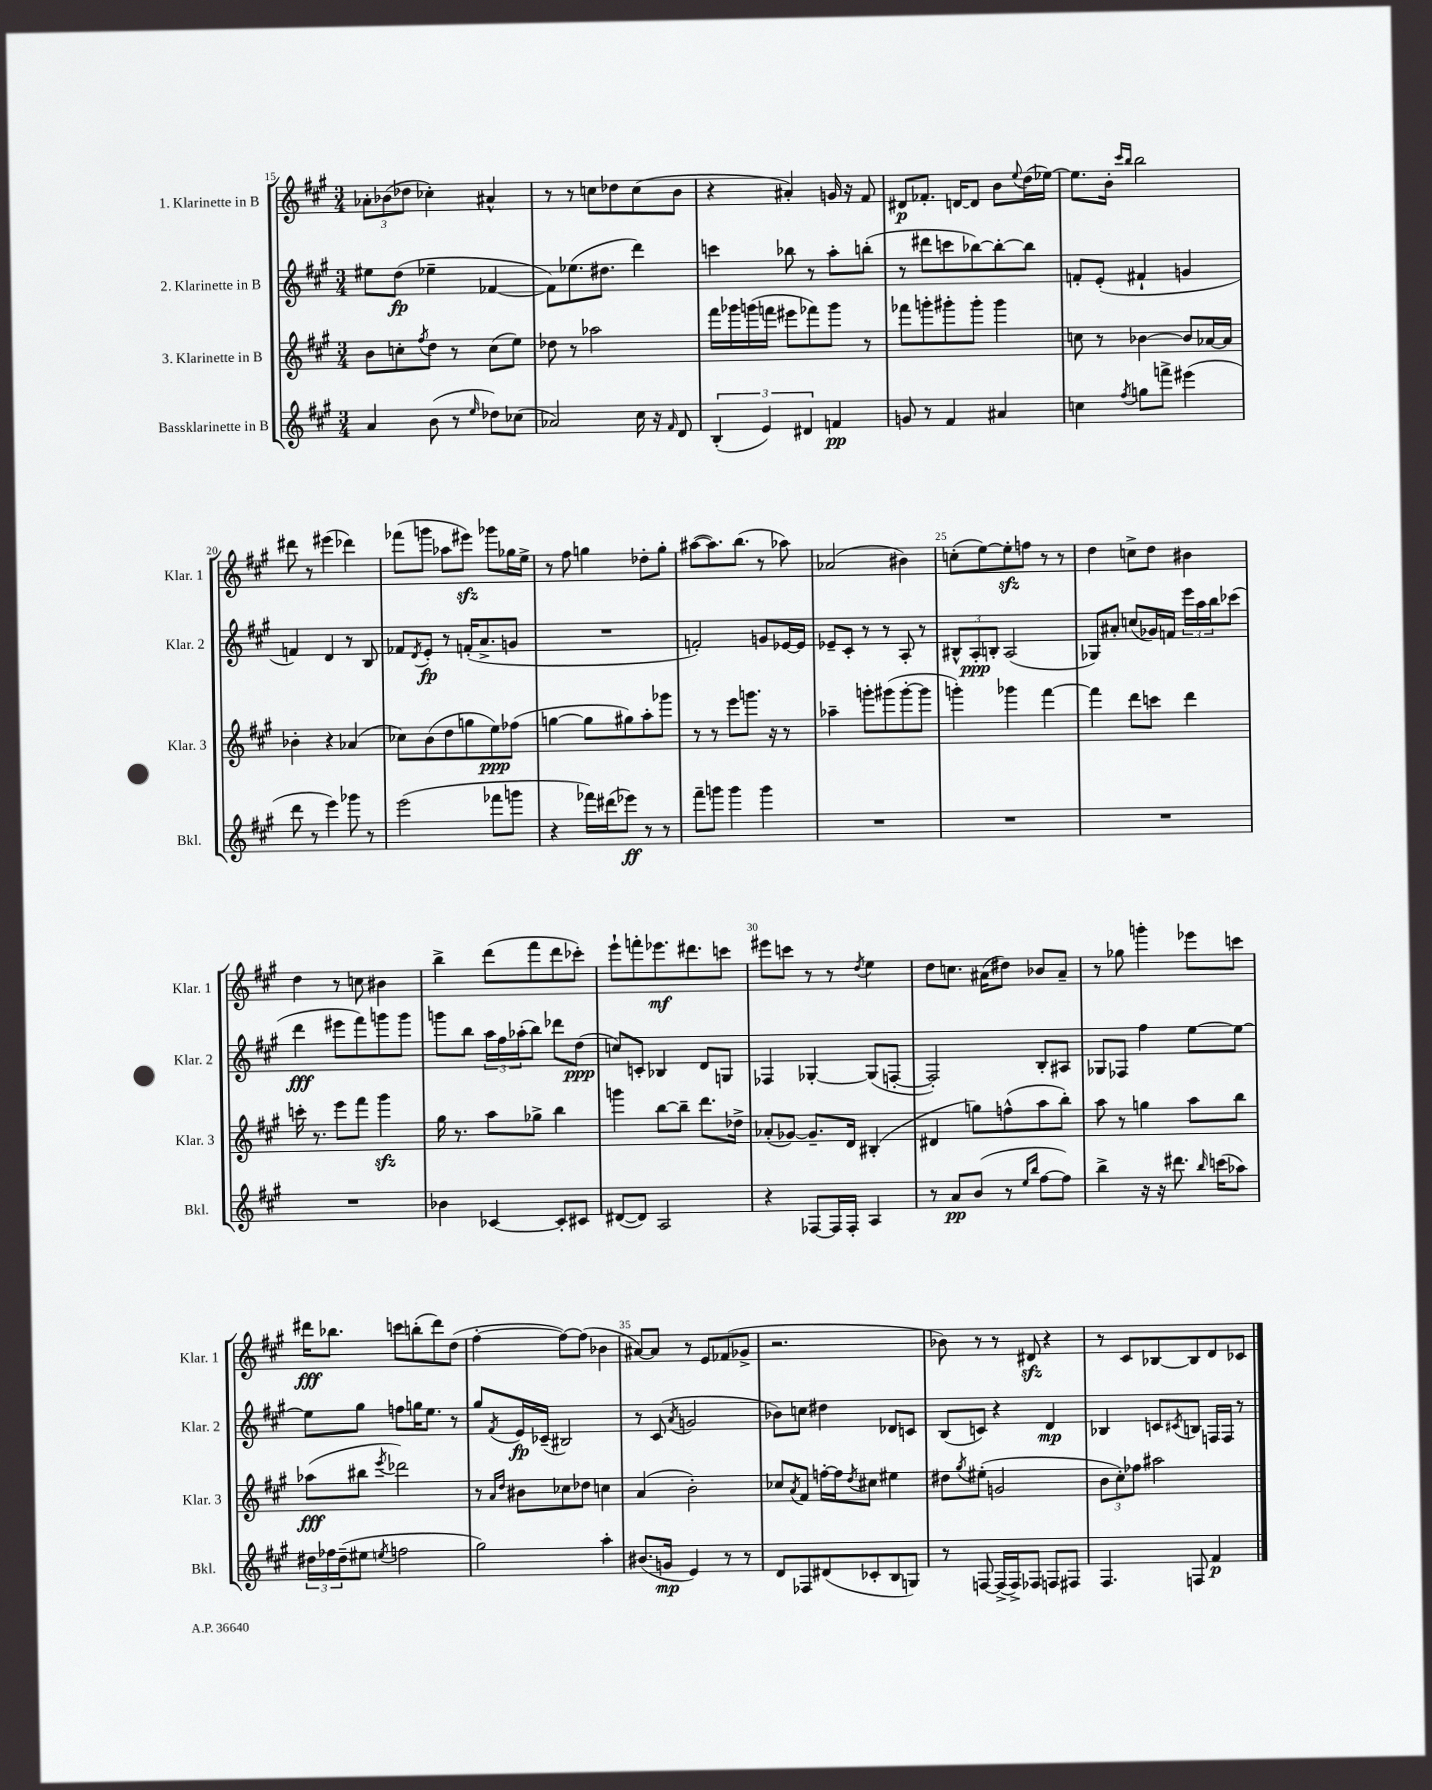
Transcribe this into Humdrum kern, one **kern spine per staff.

**kern	**kern	**kern	**kern
*staff4	*staff3	*staff2	*staff1
*clefG2	*clefG2	*clefG2	*clefG2
*k[f#c#g#]	*k[f#c#g#]	*k[f#c#g#]	*k[f#c#g#]
*M3/4	*M3/4	*M3/4	*M3/4
4a/	8b\L	8ee#\L	12a-'\L
.	.	.	(12b-\
.	8cc'\	(8dd\J	.
.	.	.	12dd-\J
.	8qff#/	.	.
(8b\	8dd\J	4ee-~\	4cc-'\)
8r	8r	.	.
16qqee/	.	.	.
8dd-\L)	(8cc\L	[4f-/	4a#^^/
(8cc-\J	8ee\J)	.	.
=	=	=	=
2a-/)	8dd-\	8f-\]L)	8r
.	8r	(8.ee-\	8r
.	2aa-\	.	8cc\L
.	.	8.dd#\J	.
.	.	.	8dd-\
16cc#\	.	4ddd\)	(8cc\
16r	.	.	.
16qqf#/	.	.	.
8d/	.	.	8b\J
=	=	=	=
(6B'/	16fff#\LL	4ccc\	4r
.	16ggg-\	.	.
.	(16ggg\	.	.
6e/)	.	.	.
.	16fff\JJ	.	.
.	8eee#\L	8bb-\	4a#'/)
6d#/	.	.	.
.	8fff-\)	8r	.
4f/	8ggg\J	8aa'\L	16g/
.	.	.	16r
.	8r	(8bb'\J	8f#/
=	=	=	=
8g/	8fff-\L	8r	8d#/L
8r	8ggg'\	8ddd#\L	8.f-'/J
4f#/	8ggg#'\	8ccc\	.
.	.	.	[16d/LK
.	8ggg#'\J	[8bb-\)	8d/]J
4a#/	4ggg#\	8bb-'\_	8b\L
.	.	.	8qqee/
.	.	8bb-\]J	(16dd\L
.	.	.	[16ee-\JJ)
=	=	=	=
4cc\	8cc\	8f'/L	8.ee-\]L
.	8r	(8e'/J	.
.	.	.	16b'\Jk
.	.	.	16qqccc#/LL
8qff#/	.	.	16qqbb/JJ
8gg\L	[4b-\	4f#`/	2bb\
8fff^\J	.	.	.
(4eee#\	8b-/]L	4g/	.
.	[16a-/L	.	.
.	16a-/]JJ	.	.
=	=	=	=
8ddd\	4b-'\	4f/)	8ddd#\
8r	.	.	8r
4eee\)	4r	4d/	(4eee#\
8ggg-\	(4a-/	8r	4ddd-\)
8r	.	8B/	.
=	=	=	=
(2eee\	8cc-\L)	8f-/L	(8fff-\L
.	.	8qd/	.
.	(8b\	8e'/J	8ggg\J
.	8dd\	8r	8aa-\L
.	8gg\	(16f'/LK	8eee#\J)
.	.	8.a^/	.
8fff-\L	8ee\)	.	8ggg-\L
8ggg\J	(8ff-\J	8g/J	16gg-\L
.	.	.	16ee^\JJ
=	=	=	=
4r	[4gg\	2.r	8r
.	.	.	8ff#\
16fff-\LL)	8gg\]L	.	4gg\
(16ddd#\J	.	.	.
8eee-\J)	8gg#\)	.	.
8r	8aa'\	.	8dd-'\L
8r	8ggg-\J	.	8gg'\J
=	=	=	=
8fff#~\L	8r	2f'/)	([8aa#\L
8ggg\J	8r	.	8.aa#\])
4ggg\	8eee\L	.	.
.	.	.	(8.bb\J
.	8.ggg\J	.	.
4ggg\	.	8g/L	8r
.	16r	.	.
.	8r	[16e-/L	8aa-\)
.	.	16e-/]JJ	.
=	=	=	=
2.r	4aa-~\	8e-~/L	(2a-/
.	.	8c#'/J	.
.	8ggg'\L	8r	.
.	(8ggg#\	8r	.
.	[8ggg#'\	8A'/	4b#\)
.	8ggg#\]J	8r	.
=	=	=	=
2.r	4ggg'\)	12B#^^/L	(8cc'\L
.	.	12A'/	.
.	.	.	[8ee\)
.	.	12B'/J	.
.	4ggg-\	(2A/	8ee'\]
.	.	.	8ff\J
.	[4fff#\	.	8r
.	.	.	8r
=	=	=	=
2.r	4fff#\]	8G-/L)	4dd\
.	.	8a#'/J	.
.	8ddd\L	(8cc/L	8cc^\L
.	8ccc\J	16g-/L)	8dd\J
.	.	16f/JJ	.
.	4ddd\	24eee\LL	4b#\
.	.	24aa\	.
.	.	24bb\J	.
.	.	(8ccc-\J	.
=	=	=	=
2.r	16ccc'\	4ddd\	4dd\
.	8.r	.	.
.	8eee\L	8eee#\L	8r
.	8fff#\J	8fff#\)	8cc\
.	4ggg#\	8ggg\	4b#\
.	.	8ggg\J	.
=	=	=	=
4b-\	16gg#\	8ggg\L	4bb^\
.	8.r	.	.
.	.	8bb\J	.
[4c-/	8aa\L	24aa\LL	(8ddd\L
.	.	24ff#\	.
.	.	(24aa-'\J	.
.	8gg-^\J	8bb\J)	8fff#\
8c-'/]L	4bb\	8ddd-\L	8ddd\
8c#/J	.	(8dd\J	8ccc-'\J)
=	=	=	=
([8d#/L	4ggg\	8cc/L)	8eee`\L
8d#/]J)	.	8c'/J	8fff'\
2A/	[8bb\L	4B-/	8.eee-\
.	8bb~\]J	.	.
.	.	.	8.ddd#\
.	8.ddd\L	8d/L	.
.	.	8G/J	8ccc\J
.	16dd-^\Jk	.	.
=	=	=	=
4r	(8a-'/L	4F-/	8eee#\L
.	[8g-/J)	.	8ccc\J
[8F-/L	8.g-~/]L	[4G-'/	8r
16F-/]L	.	.	8r
16F-'/JJ	16d/Jk	.	.
.	.	.	8qdd/
4A/	(4B#'/	(8G-/]L	4ee\
.	.	[8F'/J	.
=	=	=	=
8r	4d#/	2F'/])	8dd\L
8a/L	.	.	8.cc\J
(8b/J	8gg\L)	.	.
.	.	.	(16a#\LK
8r	(8ff^^\	.	8dd#\J)
16qqee/LL	.	.	.
16qqbb/JJ	.	.	.
[8ff#\L	8aa\	8B'/L	8b-/L
8ff#\]J)	8bb'\J)	8A#/J	8a#~/J
=	=	=	=
4bb^\	8aa\	8G-/L	8r
.	8r	8F-/J	8gg-\
16r	4gg\	4ff#\	4ggg'\
16r	.	.	.
8.ddd#\	.	.	.
.	8aa\L	[8ee\L	8eee-\L
16qqbb/	.	.	.
(16ccc\LK	.	.	.
8aa-\J)	8bb\J	8ee\_J	8ccc\J
=	=	=	=
24dd#\LL	(8aa-\L	8ee\]L	16ddd#\LK
24ff-\	.	.	.
.	.	.	8.bb-\J
(24dd#~\J	.	.	.
8ee#\J	8bb#\J	8gg#\J	.
8qee/	8qeee/	.	.
2ff\	2ddd-\)	8ff\L	8ccc\L
.	.	16gg\K	(8bb'\
.	.	8.ee\J	.
.	.	.	8ddd#\)
.	.	8r	(8dd\J
=	=	=	=
2gg#\)	8r	8gg#/L	[4ff#'\
.	16qqa/LL	.	.
.	16qqdd/JJ	8qf#/	.
.	8b#\L	16e/L	.
.	.	(16c-~/JJ	.
.	8cc-\	2B#/)	8ff#\_L)
.	8dd-\J	.	(8ff#\]J
4aa'\	4cc\	.	4b-\
=	=	=	=
(8.b#/L	(4a/	8r	[8a#/L)
.	.	(8c#/	8a#/]J
16g/Jk	.	.	.
.	.	8qa/	.
4e/)	2b'\)	2g/	8r
.	.	.	8e/L
8r	.	.	(8f-/
8r	.	.	8g-^/J
=	=	=	=
8d/L	8cc-/L	8b-\L)	2.r
.	8qa/	.	.
8F-/	8f#/J	8cc\J	.
(8d#/	[16ff'\LL	4dd#\	.
.	16ff\]J	.	.
.	8qdd/	.	.
8c-'/	8cc#\J	.	.
8B/	4ee#\	8d-/L	.
8G/J)	.	8c/J	.
=	=	=	=
8r	8dd#\L	(8B/L	8b-\)
.	8qgg#/	.	.
[8F/	(8ee#'\J	8c/J)	8r
(16F^/]LL	2g/	4r	8r
16F^/J)	.	.	.
8F-/J	.	.	8d#/
8F/L	.	4d/	4r
8F#/J	.	.	.
=	=	=	=
4.F#/	12b\L	4B-/	8r
.	12cc#'\)	.	.
.	.	.	8c#/L
.	12ff-\J	.	.
.	2aa#\	8c/L	[8B-/
.	.	8qc#/	.
8F/	.	8B/J	8B-/]
4f#/	.	16F/LL	8d/
.	.	16F/JJ	.
.	.	8r	8c-/J
==	==	==	==
*-	*-	*-	*-
